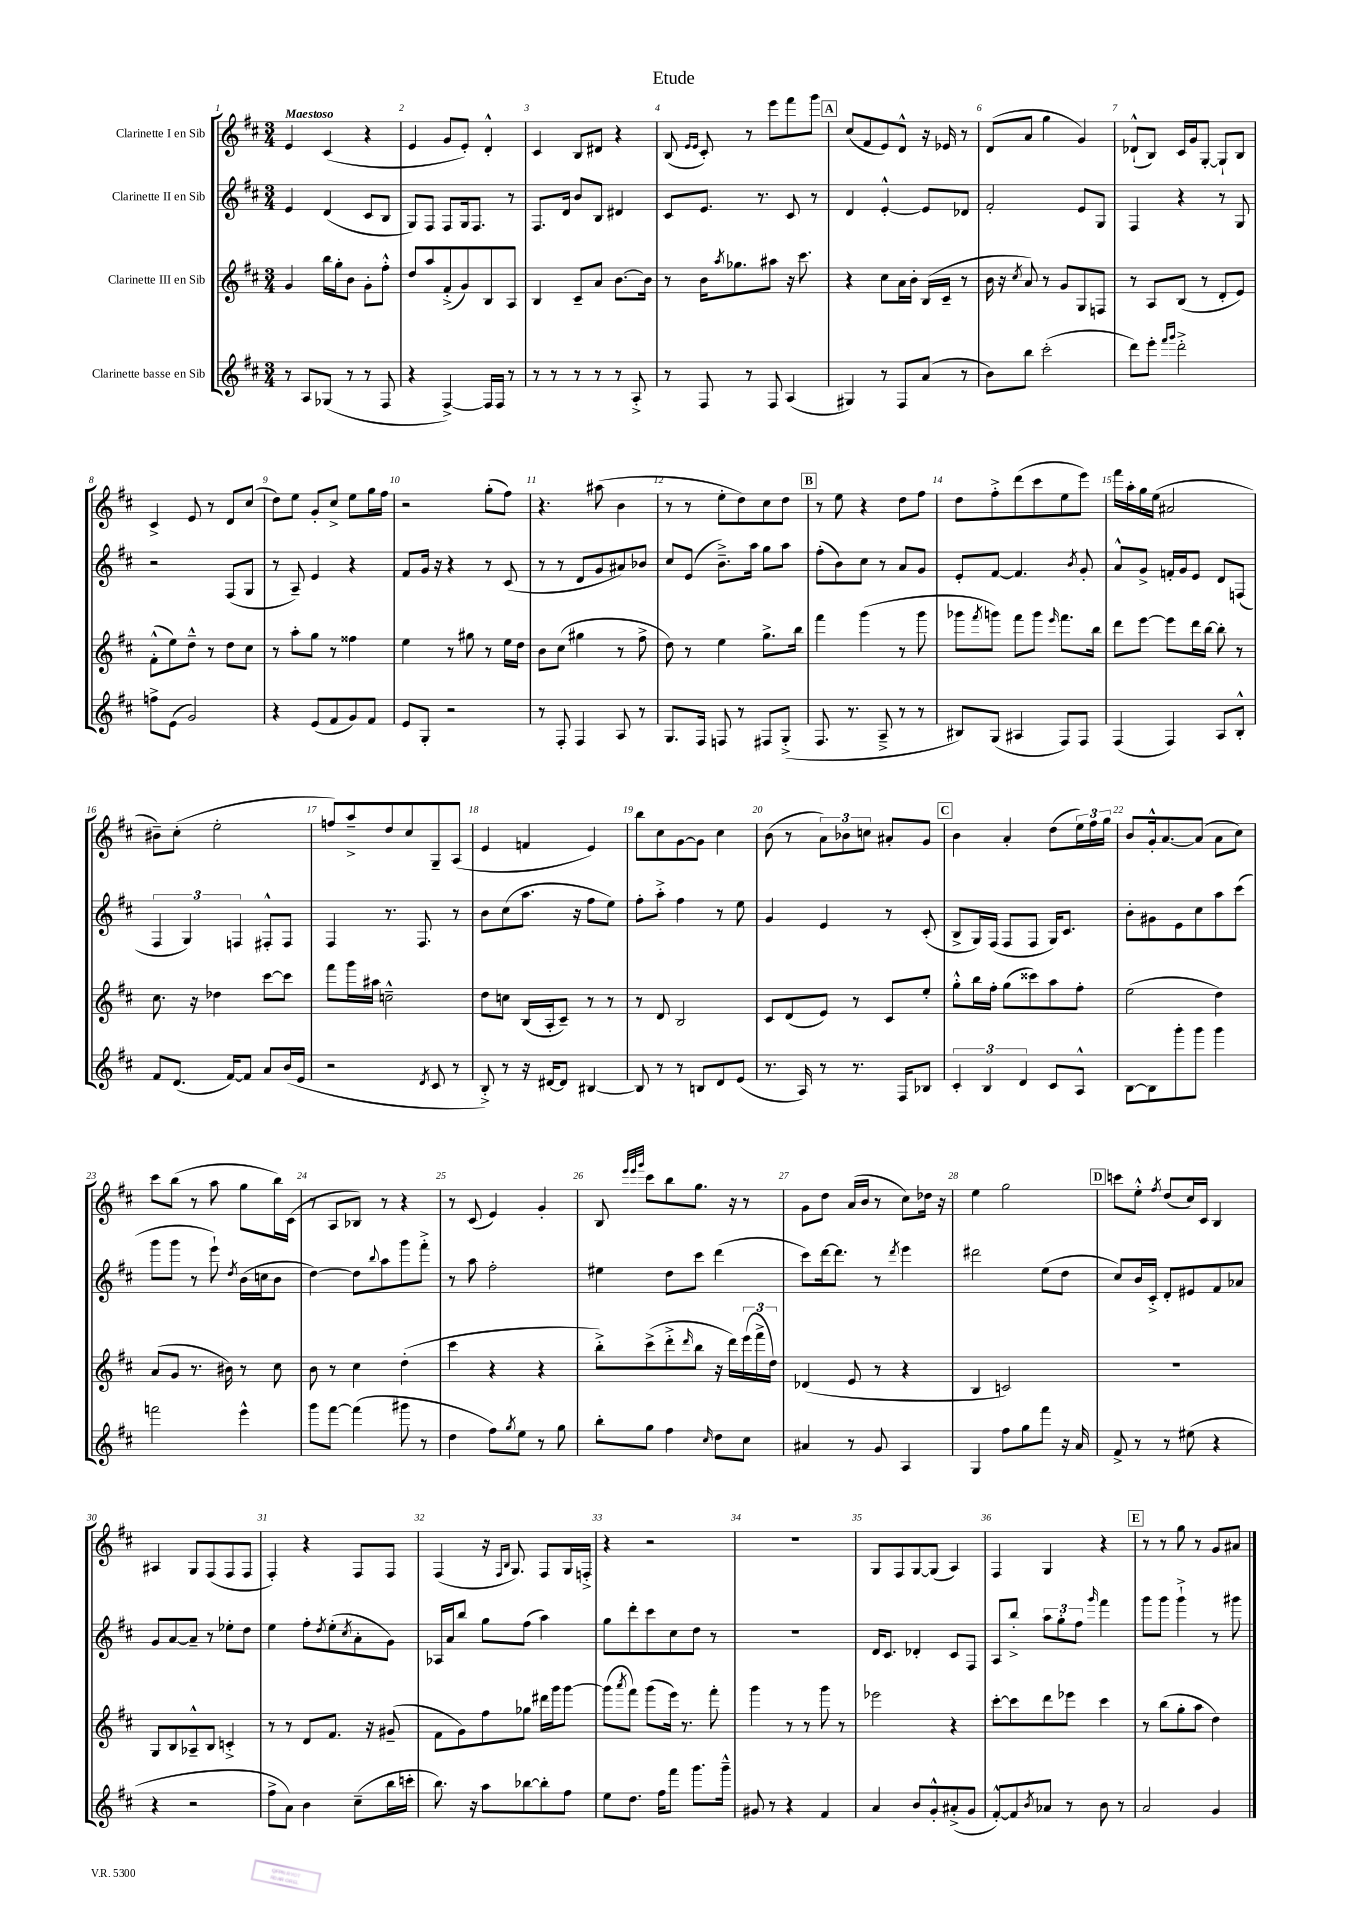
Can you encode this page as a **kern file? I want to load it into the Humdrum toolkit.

**kern	**kern	**kern	**kern
*staff4	*staff3	*staff2	*staff1
*clefG2	*clefG2	*clefG2	*clefG2
*k[f#c#]	*k[f#c#]	*k[f#c#]	*k[f#c#]
*M3/4	*M3/4	*M3/4	*M3/4
8r	4g/	4e/	4e/
8A/L	.	.	.
(8G-/J	16bb\LL	(4d/	(4c#/
.	16gg'\J	.	.
8r	8b\J	.	.
8r	8g'\L	8c#/L	4r
8F#/	8ff#'^^\J	8B/J	.
=	=	=	=
4r	8dd/L	8G/L)	4e/
.	8aa/	8F#/J	.
[4F#^/)	(8f#'^/	8F#/L	8g/L
.	8g/)	16G/k	8e'/J)
.	.	8.F#/J	.
16F#/]LL	8B/	.	4d'^^/
16F#/JJ	.	.	.
8r	8A/J	8r	.
=	=	=	=
8r	4B/	8.F#/L	4c#/
8r	.	.	.
.	.	16d/Jk	.
8r	8c#~/L	8b/L	8B/L
8r	8a/J	8B/J	8d#/J
8r	[8.b\L	4d#/	4r
8A'^/	.	.	.
.	16b\]Jk	.	.
=	=	=	=
8r	8r	8c#/L	(8B/
.	.	.	16qqe/LL
.	.	.	16qqe/JJ
8F#/	16b\LK	8.e/J	8c#'/)
.	8qaa/	.	.
.	8.gg-\	.	.
8r	.	.	8r
.	.	8.r	.
8F#/	8aa#\J	.	8eee\L
(4A/	16r	8c#/	8fff#\
.	8.ccc#\	.	.
.	.	8r	8ggg\J
=	=	=	=
4G#/)	4r	4d/	(8cc#/L
.	.	.	8f#/
8r	8cc#\L	[4e'^^/	8e/)
8F#/L	16a\L	.	8d^^/J
.	16b'\JJ	.	.
(8a/J	(16B/LL	8e/]L	16r
.	16c#~/JJ	.	16e-/
8r	8r	8d-/J	8r
=	=	=	=
8b\L)	16b\	2f#'/	(8d/L
.	16r	.	.
.	8qcc#/	.	.
8bb\J	8a/)	.	8a/J
(2ccc#'\	8r	.	4gg\
.	8g/L	.	.
.	8G/	8e/L	4g/)
.	8F/J	8G/J	.
=	=	=	=
8ddd\L)	8r	4F#/	(8d-`^^/L
8eee'\J	8A/L	.	8B/J)
16qqfff#/LL	.	.	.
16qqggg/JJ	.	.	.
2ddd'^\	(8B/J	4r	16c#/LL
.	.	.	16g/J
.	8r	.	[8G'/J
.	8d'/L	8r	8G`/]L
.	8e/J)	8G/	8B/J
=	=	=	=
8ff^\L	(8f#'^^\L	2r	4c#^/
(8e\J	8ee\)	.	.
2g/)	8dd~^^\J	.	8e/
.	8r	.	8r
.	8dd\L	(8F#/L	8d/L
.	8cc#\J	8G/J	(8cc#/J
=	=	=	=
4r	8r	8r	8dd\L)
.	8aa'\L	8A~/)	8ee\J
(8e/L	8gg\J	4e/	8g'/L
8f#/	8r	.	8cc#^/J
8g/)	4ff##\	4r	8ee\L
8f#/J	.	.	16gg\L
.	.	.	16ff#\JJ
=	=	=	=
8e/L	4ee\	8f#/L	2r
8G'/J	.	16g/Jk	.
.	.	16r	.
2r	8r	4r	.
.	8gg#\	.	.
.	8r	8r	(8gg'\L
.	16ee\LL	(8c#/	8ff#\J)
.	16dd\JJ	.	.
=	=	=	=
8r	8b\L	8r	4.r
8F#'/	(8cc#\J	8r	.
4F#/	4gg#\	8d/L	.
.	.	8g/	(8aa#\
8A/	8r	8a#/)	4b\
8r	8ff#^\	8b-/J	.
=	=	=	=
8.G/L	8dd\)	8cc#/L	8r
.	8r	(8e/J	8r
16F#/Jk	.	.	.
8F/	4ee\	8.b~^\L)	8ee'\L
8r	.	.	8dd\)
.	.	16aa\Jk	.
8F#/L	8.gg^\L	8gg\L	8cc#\
(8G'^/J	.	8aa\J	8dd\J
.	16bb\Jk	.	.
=	=	=	=
8.F#/	4fff#\	(8ff#'\L	8r
.	.	8b\)	8ee\
8.r	.	.	.
.	(4ggg\	8cc#\J	4r
8A~^/	.	8r	.
8r	8r	8a/L	8dd\L
8r	8ggg\	8g/J	8ff#\J
=	=	=	=
8B#/L)	8ggg-\L	8e'/L	8dd\L
.	8qfff#/	.	.
(8G/J	8ggg\J)	[8f#/J	8ff#'^\
4A#/	8fff#\L	4.f#/]	(8ddd\
.	8ggg\J	.	8ccc#\
.	16qqeee/	.	.
8F#/L)	8.fff#\L	.	8ee\
.	.	8qb/	.
8F#/J	.	8g'/	8eee\J)
.	16bb\Jk	.	.
=	=	=	=
(4F#/	8ddd\L	8a^^/L	16fff#\LL
.	.	.	16aa'\
.	[8eee\J	8g^/J	16gg\
.	.	.	(16ee\JJ
4F#/)	8eee\]L	16f'/LL	2a#/
.	.	16g/J	.
.	16ddd\L	8e/J	.
.	[16bb\JJ	.	.
8A/L	8bb'\]	8d/L	.
8B'^^/J	8r	(8F/J	.
=	=	=	=
8f#/L	8.cc#\	6F#/	8b#~\L)
(8.d/J	.	.	(8cc#'\J
.	.	6G/)	.
.	16r	.	.
.	4dd-\	.	2ee'\
[16f#/LK)	.	.	.
.	.	6F/	.
8f#/]J	.	.	.
8a/L	[8ccc#\L	8F#'^^/L	.
(16b/L	8ccc#\]J	8F#/J	.
16e/JJ	.	.	.
=	=	=	=
2r	8fff#\L	4F#/	8ff/L)
.	16ggg\L	.	8aa~^/
.	16aa#\JJ	.	.
.	2cc~^^\	8.r	8dd/
.	.	.	8cc#/
.	.	8.F#/	.
8qd/	.	.	.
8c#/	.	.	8G~/
8r	.	8r	(8A/J
=	=	=	=
8B'^/)	8dd\L	8b\L	4e/
8r	8cc\J	(8cc#\	.
16r	(16B/LL	8.aa\J	4f/
[16d#/LK	16A'/J	.	.
8d#/]J	8c#~/J)	.	.
.	.	16r	.
[4B#/	8r	8ff#\L	4e/)
.	8r	8ee\J)	.
=	=	=	=
8B#/]	8r	8ff#'\L	8bb\L
8r	8d/	8aa'^\J	8cc#\
8r	2B/	4ff#\	[8g\
8B/L	.	.	8g\]J
8d/	.	8r	4cc#\
(8e/J	.	8ee\	.
=	=	=	=
8.r	8c#/L	4g/	(8b\
.	(8d/	.	8r
16A/)	.	.	.
8r	8e/J)	4e/	12a\L)
.	.	.	12b-\
8.r	8r	.	.
.	.	.	12cc\J
.	8c#/L	8r	8a#'/L
16F#/LK	.	.	.
8B-/J	8ee'/J	(8c#'/	8g/J
=	=	=	=
6c#'/	8gg'^^\L	8B^/L	4b\
.	16bb\L	16G/L)	.
6B/	.	.	.
.	16ff#'\JJ	(16F#/JJ	.
.	(8gg\L	8F#/L	4a'/
6d/	.	.	.
.	8ccc##\)	8F#/J	.
8c#/L	8aa\	16G/LK)	(8dd\L
.	.	8.c#/J	.
8A^^/J	8ff#'\J	.	24ee\L)
.	.	.	24ff#\
.	.	.	24gg\JJ
=	=	=	=
[8B\L	(2ee\	8b'\L	8b/L
8B\]	.	8g#\	16g'^^/k
.	.	.	[8.a/
8ggg'\	.	8e\	.
8ggg\J	.	8cc#\	(8a/]J
4ggg\	4dd\)	8aa\	8a\L
.	.	(8ccc#\J	8cc#\J)
=	=	=	=
2fff\	(8a/L	8ggg\L	8ccc#\L
.	8g/J	8ggg\J	(8bb\J
.	8.r	8r	8r
.	.	8eee`\)	8aa\
.	16b#\)	.	.
.	.	8qdd/	.
4eee^^\	8r	(16b\LL	8gg\L
.	.	16cc\J	.
.	8cc#\	8b\J	16bb\L)
.	.	.	(16c#\JJ
=	=	=	=
8ggg\L	8b\	[4dd\)	8r
[8fff#\J	8r	.	8A/L
(4fff#\]	4cc#\	8dd\]L	8B-/J)
.	.	8qqbb/	.
.	.	8aa\	8r
8ggg#\	(4dd'\	8ggg\	4r
8r	.	8fff#'^\J	.
=	=	=	=
4dd\	4ccc#\	8r	8r
.	.	8aa\	(8c#/
8ff#\L)	4r	2ff#'\	4e/)
8qgg/	.	.	.
8ee\J	.	.	.
8r	4r	.	4g'/
8gg\	.	.	.
=	=	=	=
8bb'\L	8bb'^\L)	4ee#\	8B/
.	.	.	32qqeee/LLL
.	.	.	32qqeee/
.	.	.	32qqggg/JJJ
8gg\J	(8ccc#^\	.	8ccc#\L
4ff#\	8ddd'^\	8dd\L	8bb\
.	16qqddd/	.	.
.	8bb\J	8ccc#\J	8.gg\J
16qqcc#/	.	.	.
8dd\L	16r	(4ddd\	.
.	16ddd\LL)	.	16r
8cc#\J	(24eee\	.	8r
.	24fff#^\	.	.
.	24dd\JJ)	.	.
=	=	=	=
4a#/	(4d-/	8ccc#\L)	8g\L
.	.	[16ddd\k	8dd\J
.	.	8.ddd\]J	.
8r	8e/	.	(16a/LL
.	.	.	16b/JJ
8g/	8r	8r	8r
.	.	8qddd/	.
4A/	4r	4eee\	8cc#\L)
.	.	.	16dd-\Jk
.	.	.	16r
=	=	=	=
4G/	4B/	2ddd#\	4ee\
8ff#\L	2c/)	.	2gg\
8gg\	.	.	.
8fff#\J	.	(8ee\L	.
16r	.	8dd\J	.
16a/	.	.	.
=	=	=	=
8f#^/	2.r	8cc#/L)	8ccc\L
8r	.	16b/L	8ee'^^\J
.	.	16c#'^/JJ	.
.	.	.	8qff#/
8r	.	8d'/L	(8dd/L
(8ee#\	.	8e#/	16cc#/L)
.	.	.	16c#/JJ
4r	.	8f#/	4B/
.	.	8a-/J	.
=	=	=	=
4r	8G/L	8g/L	4A#/
.	8B/	[8a/	.
2r	8A-~^^/	8a~/]J	8G/L
.	8B/J	8r	(8F#/
.	4c'^/	8ee-'\L	8F#/
.	.	8dd\J	8F#/J
=	=	=	=
8ff#^\L	8r	4ee\	4F#'/)
8a\J)	8r	.	.
4b\	8d/L	8ff#'\L	4r
.	.	8qdd/	.
.	8.f#/J	(8ee'\	.
.	.	8qcc#/	.
(8cc#~\L	.	8a'\	8F#/L
.	16r	.	.
16bb\L	(8g#~/	8g\J)	8F#/J
16ccc'\JJ	.	.	.
=	=	=	=
8.bb\)	8f#\L	16A-/LL	(4F#/
.	.	16a/J	.
.	8g\)	8bb/J	.
16r	.	.	.
8aa\L	8ff#\	8gg\L	16r
.	.	.	16qqF#/LL
.	.	.	16qqB/JJ
.	.	.	8.G/)
[8bb-\	8gg-\J	(8ff#\J	.
8bb-'\]	16ddd#\LL	4aa\)	8F#/L
.	16ggg\J	.	.
8ff#\J	[8ggg\J	.	16G/L
.	.	.	16F'^/JJ
=	=	=	=
8ee\L	(8ggg\]L	8gg\L	4r
.	8qaaa/	.	.
8.dd\J	8fff#\J)	8ddd'\	.
.	(8ggg\L	8ccc#\	2r
16ff#\LK	.	.	.
8fff#\J	16eee\Jk)	8cc#\	.
.	8.r	.	.
8.ggg\L	.	8dd\J	.
.	8fff#'\	8r	.
16ggg~^^\Jk	.	.	.
=	=	=	=
8g#/	4ggg\	2.r	2.r
8r	.	.	.
4r	8r	.	.
.	8r	.	.
4f#/	8ggg\	.	.
.	8r	.	.
=	=	=	=
4a/	2eee-\	16d/LK	8G/L
.	.	8.c#/J	.
.	.	.	8F#/
8b/L	.	4d-'/	[8G/
8g'^^/	.	.	(8G/]J
(8a#'^/	4r	8c#/L	4A/)
8g/J	.	8F#/J	.
=	=	=	=
[8f#'^^/L)	[8ccc#'\L	8A/L	4F#/
8f#/]	8ccc#\]	8bb'^/J	.
8qb/	.	.	.
8a-/J	8ddd\	12aa\L	4G/
.	.	12gg'\	.
8r	8eee-\J	.	.
.	.	12ff#\J	.
.	.	16qqggg/	.
8b\	4ccc#\	4fff#\	4r
8r	.	.	.
=	=	=	=
2a/	8r	8ggg\L	8r
.	(8bb\L	8ggg\J	8r
.	8gg'\	4ggg`^\	8gg\
.	8aa\J	.	8r
4g/	4dd\)	8r	8g/L
.	.	8ggg#\	8a#/J
==	==	==	==
*-	*-	*-	*-
